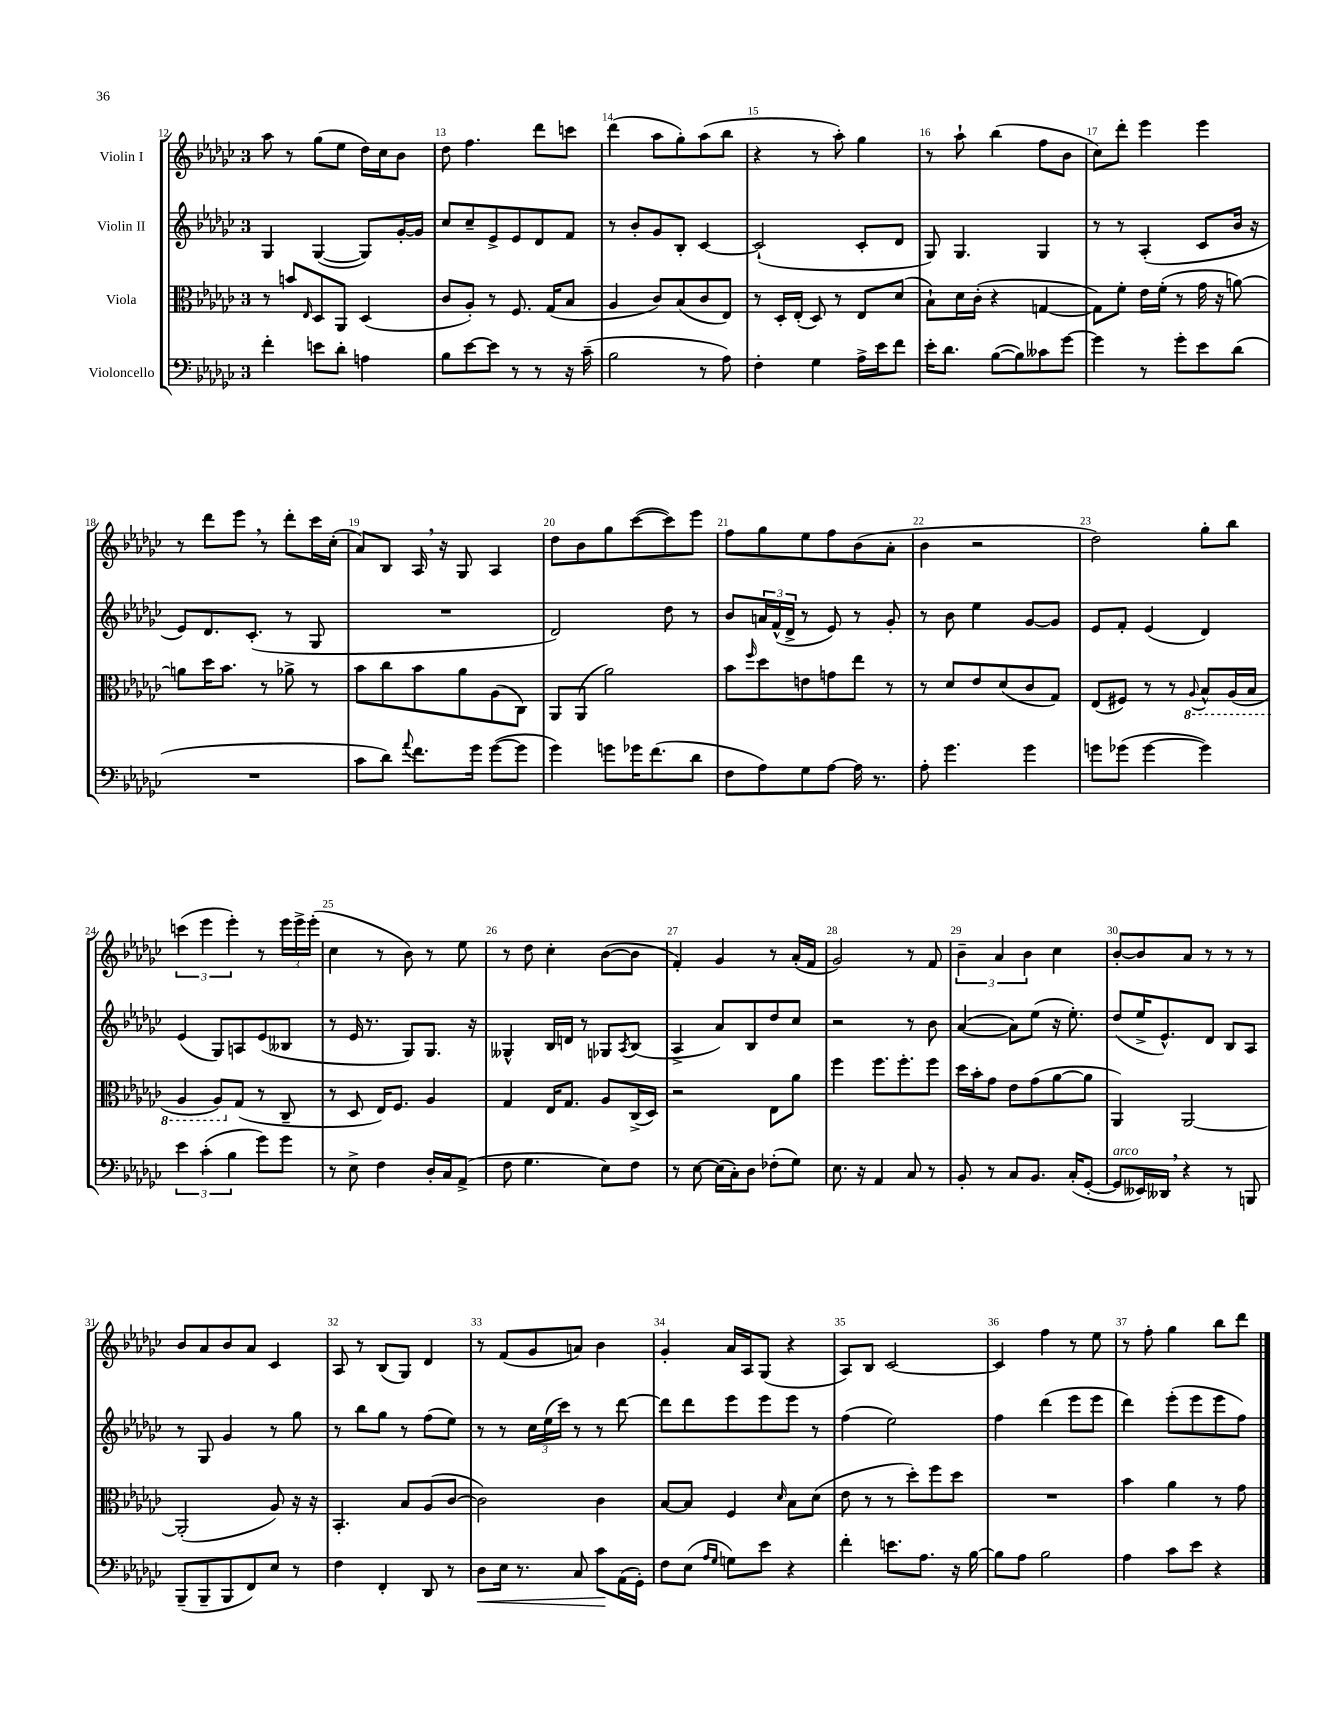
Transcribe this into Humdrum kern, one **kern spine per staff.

**kern	**kern	**kern	**kern
*staff4	*staff3	*staff2	*staff1
*clefF4	*clefC3	*clefG2	*clefG2
*k[b-e-a-d-g-c-]	*k[b-e-a-d-g-c-]	*k[b-e-a-d-g-c-]	*k[b-e-a-d-g-c-]
*M3/4	*M3/4	*M3/4	*M3/4
4f'	8r	4G-	8aa-
.	8b	.	8r
.	16qqE-	.	.
8e	8D-	([4G-	(8gg-
8d-'	8AA-	.	8ee-
4A	(4D-	8G-])	16dd-)
.	.	.	16cc-
.	.	[16g-'	8b-
.	.	16g-]	.
=	=	=	=
8B-	8c-	8cc-	8dd-
[8e-	8A-')	8cc-~	4.ff
8e-]	8r	8e-^	.
8r	8.F	8e-	.
8r	.	8d-	8ddd-
.	(16G-	.	.
16r	8B-	8f	8ccc
(16c-~	.	.	.
=	=	=	=
2B-	4A-	8r	(4ddd-
.	.	8b-'	.
.	8c-)	8g-	8aa-
.	(8B-	8B-'	8gg-')
8r	8c-	[4c-	(8aa-
8A-)	8E-)	.	8bb-
=	=	=	=
4F'	8r	(2c-`]	4r
.	16D-'	.	.
.	(16E-'	.	.
4G-	8D-)	.	8r
.	8r	.	8aa-')
16A-^	8E-	8c-'	4gg-
16e-	.	.	.
8f	(8d-	8d-	.
=	=	=	=
16e-'	8B-`)	8G-)	8r
8.d-	.	.	.
.	16d-	4.G-	8aa-`
.	(16c-'	.	.
([8B-	4r	.	(4bb-
8B-])	.	.	.
8c--	[4G	4G-	8ff
[8g-	.	.	8b-
=	=	=	=
4g-]	8G])	8r	8cc-)
.	8f'	8r	8ddd-'
8r	16e-	(4A-'	4eee-
.	(16f'	.	.
8g-'	8r	.	.
8e-	16g-	8c-	4eee-
.	16r	.	.
(8d-	[8a)	16b-	.
.	.	16r	.
=	=	=	=
2.r	8a]	8e-)	8r
.	16dd-	8.d-	8ddd-
.	8.b-	.	.
.	.	.	8eee-
.	.	(8.c-'	.
.	8r	.	8r
.	8a-^	8r	8ddd-'
.	8r	8G-	16ccc-
.	.	.	(16cc-'
=	=	=	=
8c-	8b-	2.r	8a-)
8d-)	8cc-	.	8B-
8qqa-	.	.	.
8.f	8b-	.	16A-
.	.	.	16r
.	8a-	.	8G-
16g-	.	.	.
([8g-	(8A-	.	4A-
8g-]	8C-)	.	.
=	=	=	=
4g-)	8AA-	2d-)	8dd-
.	(8AA-	.	8b-
8g	2a-)	.	8gg-
16g-	.	.	([8ccc-
(8.f	.	.	.
.	.	8dd-	8ccc-])
8d-	.	8r	8eee-
=	=	=	=
8F	8b-	8b-	8ff
.	16qqff	.	.
8A-)	8dd-	24a	8gg-
.	.	(24f^^	.
.	.	24d-^	.
8G-	8e	8r	8ee-
[8A-	8g	8e-)	8ff
16A-]	8ee-	8r	(8b-
8.r	.	.	.
.	8r	8g-'	8a-'
=	=	=	=
8A-'	8r	8r	4b-
4.g-	8d-	8b-	.
.	8e-	4ee-	2r
.	(8d-	.	.
4g-	8c-	[8g-	.
.	8G-)	8g-]	.
=	=	=	=
8g	(8E-	8e-	2dd-)
(8g-	8F#)	8f'	.
[4g-	8r	(4e-	.
.	8r	.	.
.	8qqAA-	.	.
4g-])	8BB-^^	4d-)	8gg-'
.	(16AA-	.	8bb-
.	16BB-	.	.
=	=	=	=
6e-	4AA-	(4e-	(6ccc
(6c-'	.	.	6eee-
.	8AA-)	8G-)	.
6B-	.	.	6eee-')
.	(8G-	8A	.
8g-)	8r	(8e-	8r
8g-	8C-~	8B--	24eee-
.	.	.	24eee-^
.	.	.	(24eee-'
=	=	=	=
8r	8r	8r	4cc-
8E-^	8D-	16e-	.
.	.	8.r	.
4F	16E-)	.	8r
.	8.F	.	.
.	.	8G-)	8b-)
16D-'	4A-	8.G-	8r
16C-	.	.	.
(8AA-^	.	.	8ee-
.	.	16r	.
=	=	=	=
8F	4G-	4G--^^	8r
4.G-	.	.	8dd-
.	16E-	16B-	4cc-'
.	8.G-	16d	.
.	.	8r	.
8E-)	8A-	8G-	([8b-
.	.	8qA-	.
8F	(16C-^	(8B-	8b-]
.	16D-)	.	.
=	=	=	=
8r	2r	4A-^	4f')
[8E-	.	.	.
(16E-]	.	8a-)	4g-
16C-')	.	.	.
8D-	.	8B-	.
(8F-'	8E-	8dd-	8r
8G-)	8a-	8cc-	(16a-'
.	.	.	16f
=	=	=	=
8.E-	4ff	2r	2g-)
16r	.	.	.
4AA-	8.ff	.	.
.	8.ff'	.	.
8C-	.	8r	8r
8r	8ff	8b-	8f
=	=	=	=
8BB-'	16dd-	([4a-	6b-~
.	16b-'	.	.
8r	8g-	.	.
.	.	.	6a-
8C-	8e-	8a-])	.
.	.	.	6b-
8.BB-	(8g-	(8ee-	.
.	[8a-	16r	4cc-
(16C-'	.	8.ee-')	.
[8GG-'	8a-]	.	.
=	=	=	=
8GG-]	4AA-)	(8dd-	[8b-'
16EE--)	.	16ee-^	8b-]
16DD--	.	8.e-^^)	.
4r	[2AA-	.	8a-
.	.	8d-	8r
8r	.	8B-	8r
8BBB	.	8A-	8r
=	=	=	=
(8BBB-~	(2AA-']	8r	8b-
8BBB-~	.	8G-	8a-
8BBB-	.	4g-	8b-
8FF)	.	.	8a-
8E-	8A-)	8r	4c-
8r	16r	8gg-	.
.	16r	.	.
=	=	=	=
4F	4.BB-'	8r	8A-
.	.	8bb-	8r
4FF'	.	8gg-	(8B-
.	8B-	8r	8G-)
8DD-	(8A-	(8ff	4d-
8r	[8c-	8ee-)	.
=	=	=	=
8D-	2c-])	8r	8r
16E-	.	8r	(8f
8.r	.	.	.
.	.	24cc-	8g-
.	.	(24ee-	.
.	.	24ccc-)	.
8C-	.	8r	8a)
8c-	4c-	8r	4b-
(16AA-	.	[8ddd-	.
16GG-')	.	.	.
=	=	=	=
8F	[8B-	8ddd-]	4g-'
(8E-	8B-]	8ddd-	.
16qqA-	.	.	.
16qqG-	.	.	.
8G)	4F	8eee-	16a-
.	.	.	16A-
8e-	.	8eee-	(8G-
.	16qqd-	.	.
4r	8B-	8eee-	4r
.	(8d-	8r	.
=	=	=	=
4f'	8e-	(4ff	8A-)
.	8r	.	8B-
8.e	8r	2ee-)	[2c-
.	8dd-')	.	.
8.A-	.	.	.
.	8ff	.	.
16r	8dd-	.	.
[16B-	.	.	.
=	=	=	=
8B-]	2.r	4ff	4c-]
8A-	.	.	.
2B-	.	(4ddd-	4ff
.	.	8eee-	8r
.	.	8eee-	8ee-
=	=	=	=
4A-	4b-	4ddd-)	8r
.	.	.	8ff'
8c-	4a-	(8eee-'	4gg-
8e-	.	8eee-	.
4r	8r	8eee-	8bb-
.	8g-	8ff)	8ddd-
==	==	==	==
*-	*-	*-	*-
